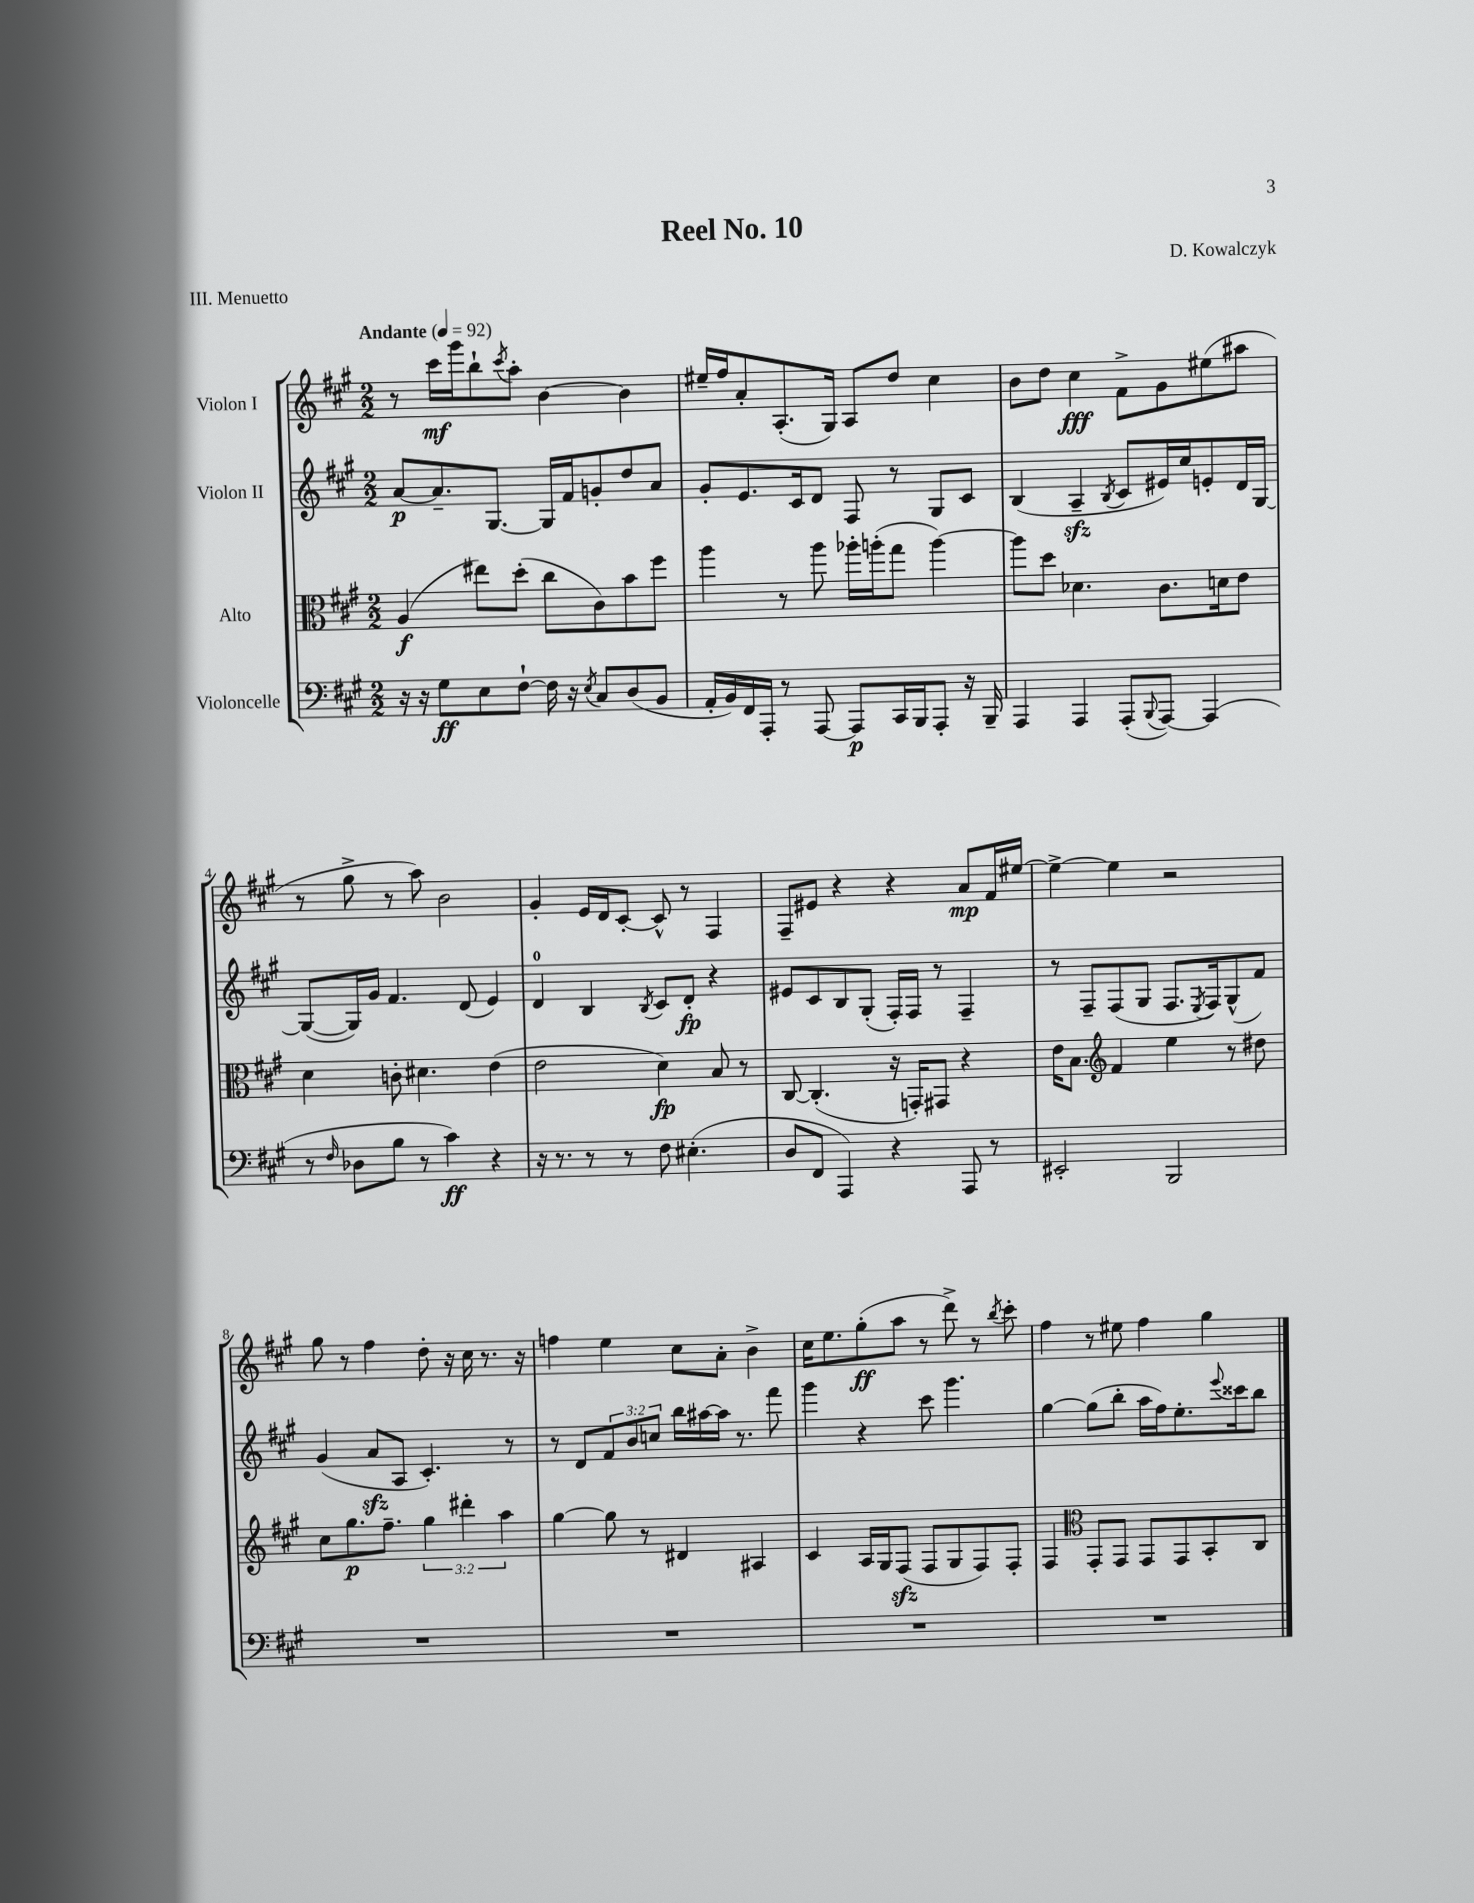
\header { title = "Reel No. 10" composer = "D. Kowalczyk" piece = "III. Menuetto" }
<<
\new StaffGroup <<
\new Staff = "s0" \with { instrumentName = "Violon I" } {
    \clef treble \key a \major \numericTimeSignature \time 2/2 \tempo "Andante" 4 = 92
    r8 cis'''16\mf gis'''16 b''8-! \acciaccatura { cis'''8 } a''8-. b'4~ b'4 |
    eis''16-- fis''16 a'8-. a8.-.( gis16) a8 d''8 cis''4 |
    b'8 d''8 cis''4\fff fis'8-> gis'8 eis''8( ais''8 |
    r8 gis''8-> r8 a''8) b'2 |
    gis'4-. e'16 d'16 cis'8~-. cis'8-^ r8 fis4 |
    fis8-- eis'8 r4 r4 a'8\mp fis'16 eis''16~ |
    eis''4~-> eis''4 r2 |
    gis''8 r8 fis''4 d''8-. r16 cis''16 r8. r16 |
    f''4 e''4 cis''8 a'8-. b'4-> |
    cis''16 e''8. gis''8-.\ff( a''8 r8 d'''8->) r8 \acciaccatura { b''8 } cis'''8-. |
    fis''4 r8 eis''8 fis''4 gis''4 \bar "|." |
}
\new Staff = "s1" \with { instrumentName = "Violon II" } {
    \clef treble \key a \major \numericTimeSignature \time 2/2 \override Staff.TupletNumber.text = #tuplet-number::calc-fraction-text
    a'8~\p a'8.-- gis8.~ gis16 fis'16 g'8-. d''8 a'8 |
    gis'8-. e'8. cis'16 d'8 fis8 r8 gis8 cis'8 |
    b4( a4--\sfz \acciaccatura { b8 } cis'8 eis'16) cis''16 e'8-. d'16 gis16~ |
    gis8~( gis16) gis'16 fis'4. d'8( e'4) |
    d'4-0 b4 \acciaccatura { b8 } cis'8 d'8-.\fp r4 |
    eis'8 cis'8 b8 gis8-.( fis16-.) fis16 r8 fis4-- |
    r8 fis8-- fis8( gis8 fis8. \acciaccatura { e8 } fis16) gis8-^( fis'8) |
    gis'4( a'8\sfz a8 cis'4.-.) r8 |
    r8 d'8 \tuplet 3/2 { fis'8 b'8 c''8 } b''16 ais''16~ ais''16 r8. fis'''8 |
    gis'''4 r4 cis'''8 gis'''4. |
    gis''4~ gis''8( b''8-. a''16 fis''16) e''8.-. \appoggiatura { e'''8 } cisis'''16 b''8 \bar "|." |
}
\new Staff = "s2" \with { instrumentName = "Alto" } {
    \clef alto \key a \major \numericTimeSignature \time 2/2 \override Staff.TupletNumber.text = #tuplet-number::calc-fraction-text
    a4\f( eis''8) d''8-.( cis''8 cis'8) b'8 fis''8 |
    a''4 r8 a''8 aes''16-. a''16-.( gis''8 a''4~) |
    a''8 d''8 des'4. cis'8. d'16 e'8 |
    d'4 c'8-. dis'4. e'4( |
    e'2 d'4\fp) b8 r8 |
    cis8~ cis4.-.( r16 g,16-.) gis,8 r4 |
    e'16 b8. \clef treble fis'4 e''4 r8 dis''8 |
    cis''8 gis''8.\p fis''8.-- \tuplet 3/2 { gis''4 dis'''4-. a''4 } |
    gis''4~ gis''8 r8 dis'4 ais4 |
    cis'4 a16 gis16 fis8\sfz( fis8 gis8 fis8) fis8-. |
    fis4 \clef alto gis,8-. gis,8 gis,8 gis,8 b,8-. cis8 \bar "|." |
}
\new Staff = "s3" \with { instrumentName = "Violoncelle" } {
    \clef bass \key a \major \numericTimeSignature \time 2/2
    r16 r16 gis8\ff e8 fis8~-! fis16 r16 \acciaccatura { e8 } cis8 d8( b,8 |
    a,16-. b,16) fis,16 a,,16-. r8 a,,8~ a,,8\p cis,16 b,,16 a,,8-. r16 b,,16-- |
    a,,4 a,,4 a,,8-.( \appoggiatura { b,,8 } a,,8~) a,,4( |
    r8 \grace { fis16 } des8 b8 r8 cis'4\ff) r4 |
    r16 r8. r8 r8 fis8 eis4.-.( |
    d8 fis,8 a,,4) r4 a,,8 r8 |
    eis,2-. b,,2 |
    R1 |
    R1 |
    R1 |
    R1 \bar "|." |
}
>>
>>
